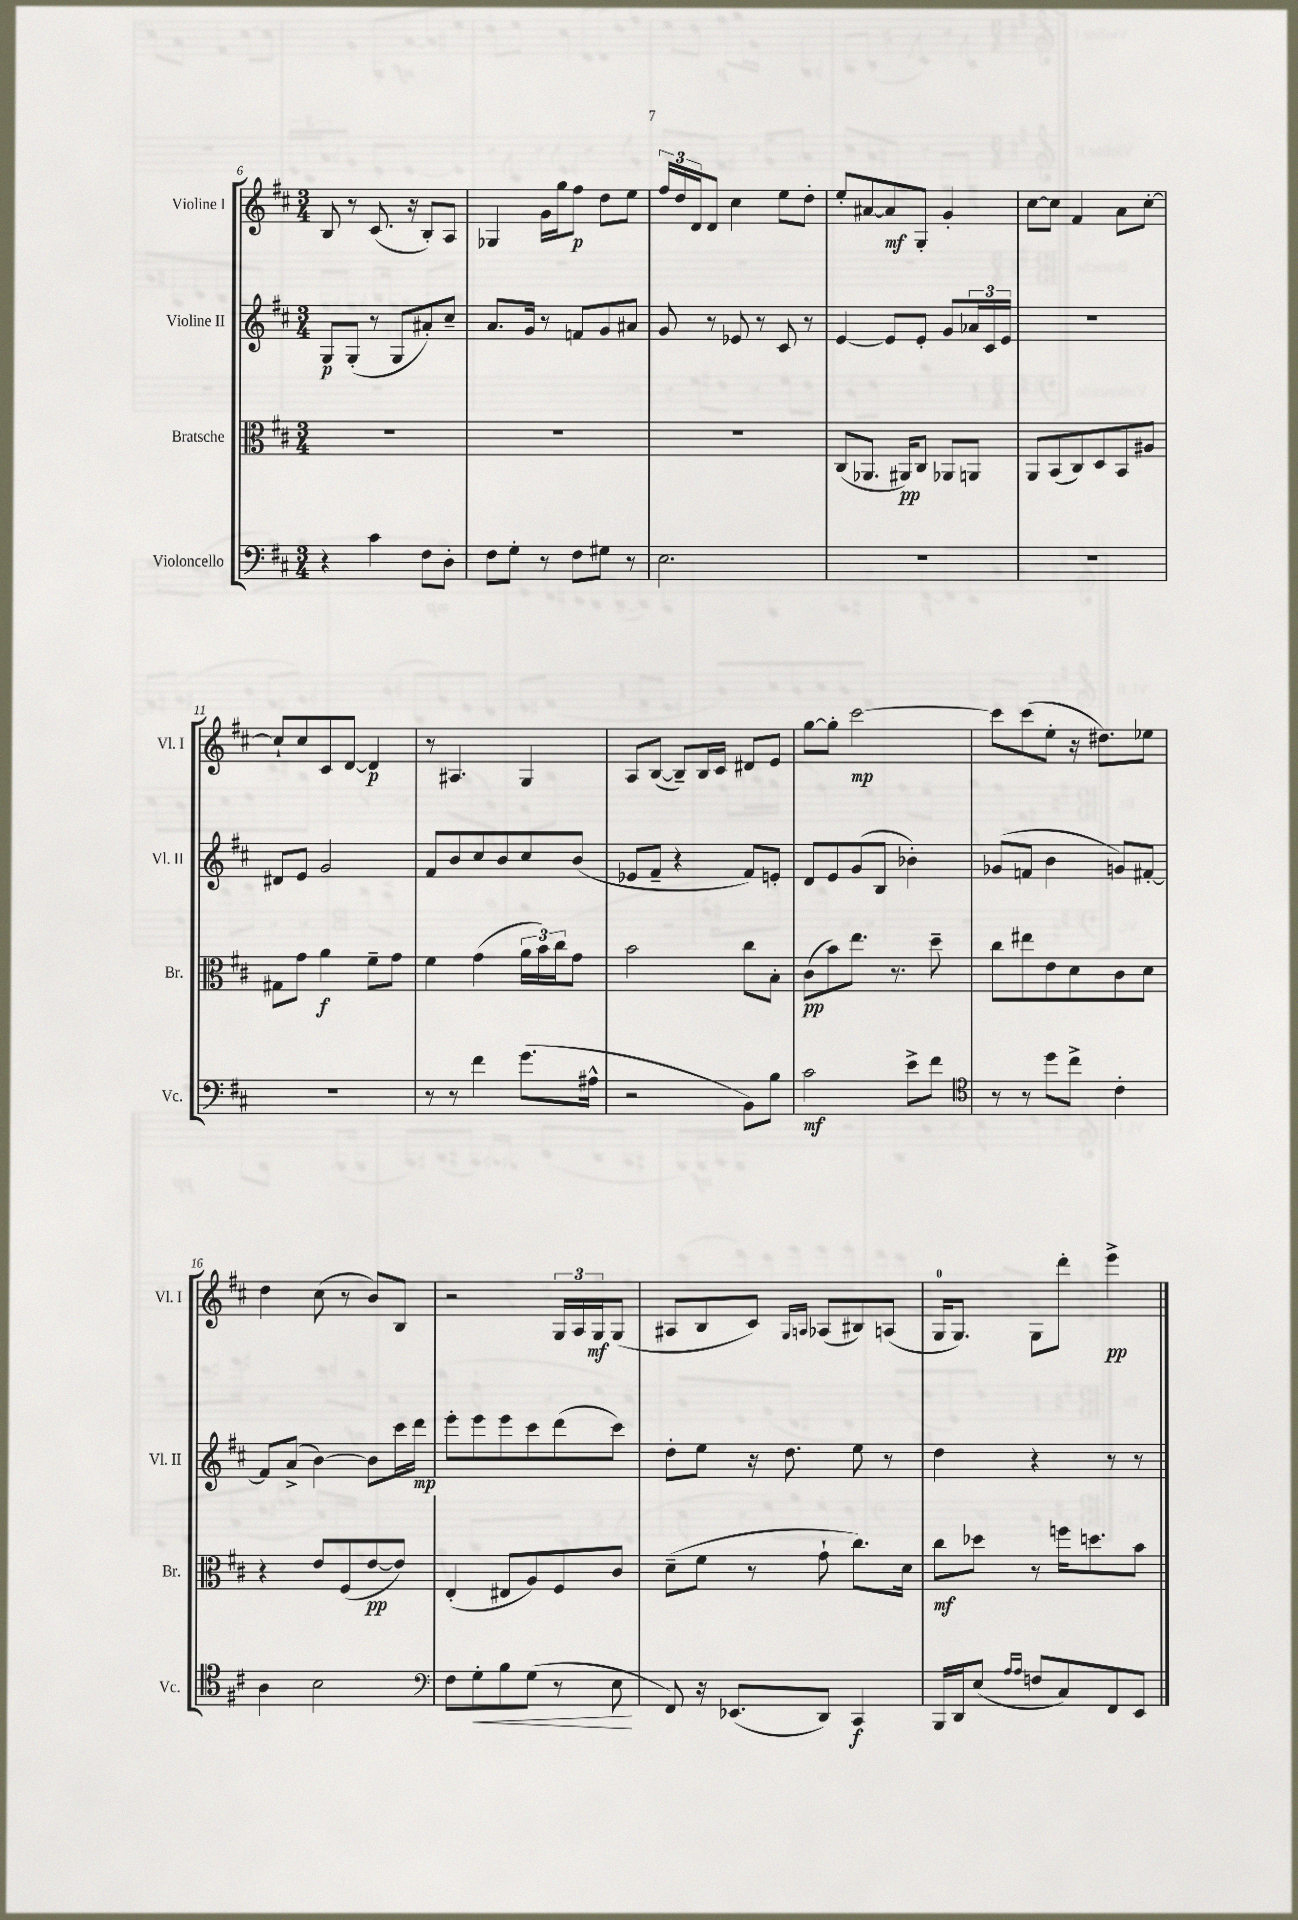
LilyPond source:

<<
\new StaffGroup <<
\new Staff = "s0" \with { instrumentName = "Violine I" shortInstrumentName = "Vl. I" } {
    \clef treble \key d \major \numericTimeSignature \time 3/4
    b8 r8 cis'8.( r16 b8-.) a8 |
    ges4 g'16 g''16 fis''8\p d''8 e''8 |
    \tuplet 3/2 { fis''16 d''16 d'16 } d'8 cis''4 e''8 d''8-. |
    e''8-. ais'8~ ais'8\mf g8-. g'4-. |
    cis''8~ cis''8 fis'4 a'8 cis''8~-. |
    cis''8-! cis''8 cis'8 d'8~ d'4\p |
    r8 ais4. g4 |
    a8 b8~( b8--) b16 cis'16 dis'8 e'8 |
    g''8~ g''8-. cis'''2~\mp |
    cis'''8 cis'''8( e''8-. r16 dis''8.) ees''8 |
    d''4 cis''8( r8 b'8) b8 |
    r2 \tuplet 3/2 { g16 a16 g16\mf } g8( |
    ais8 b8 cis'8) \grace { g16 a16 } aes8( bis8) a8( |
    g16-0 g8.) g8 d'''8-. e'''4->\pp \bar "|." |
}
\new Staff = "s1" \with { instrumentName = "Violine II" shortInstrumentName = "Vl. II" } {
    \clef treble \key d \major \numericTimeSignature \time 3/4
    g8\p g8-.( r8 g8 ais'8-.) cis''8-- |
    a'8. g'16 r8 f'8 g'8 ais'8 |
    g'8 r8 ees'8 r8 cis'8 r8 |
    e'4~ e'8 e'8-. g'8 \tuplet 3/2 { aes'16 cis'16 e'16 } |
    R2. |
    dis'8 e'8 g'2 |
    fis'8 b'8 cis''8 b'8 cis''8 b'8( |
    ees'8 fis'8-- r4 fis'8) e'8-. |
    d'8 e'8 g'8( b8 bes'4-.) |
    ges'8( f'8 b'4 g'8) fis'8~-. |
    fis'8 a'8->( b'4~) b'8 cis'''16 d'''16\mp |
    e'''8-. e'''8 e'''8 cis'''8 d'''8( cis'''8) |
    d''8-. e''8 r16 d''8. e''8 r8 |
    d''4 r4 r8 r8 \bar "|." |
}
\new Staff = "s2" \with { instrumentName = "Bratsche" shortInstrumentName = "Br." } {
    \clef alto \key d \major \numericTimeSignature \time 3/4
    R2. |
    R2. |
    R2. |
    cis8( aes,8. ais,16\pp) cis8 aes,8 a,8 |
    a,8 b,8( cis8) d8 b,8 ais8 |
    gis8 g'8 a'4\f fis'8-- g'8 |
    fis'4 g'4( \tuplet 3/2 { a'16 b'16) cis''16 } g'8 |
    b'2 cis''8 b8-. |
    cis'8\pp( b'8) e''8. r8. d''8-- |
    cis''8 eis''8 e'8 d'8 cis'8 d'8 |
    r4 e'8 fis8( e'8~\pp e'8) |
    e4-.( eis8 a8) fis8 cis'8 |
    d'8--( fis'8 r8 g'8-! cis''8.) d'16 |
    cis''8\mf des''8 r8 f''16 d''8. b'8 \bar "|." |
}
\new Staff = "s3" \with { instrumentName = "Violoncello" shortInstrumentName = "Vc." } {
    \clef bass \key d \major \numericTimeSignature \time 3/4
    r4 cis'4 fis8 d8-. |
    fis8 g8-. r8 fis8 gis8 r8 |
    e2. |
    R2. |
    R2. |
    R2. |
    r8 r8 fis'4 g'8.( ais16-^ |
    r2 b,8) b8 |
    cis'2\mf e'8-> fis'8 |
    \clef tenor r8 r8 d''8 cis''8-> cis'4-. |
    a4 b2 |
    \clef bass fis8 g8-.\< b8 g8( r8 e8\! |
    fis,8) r16 ees,8.( d,8) cis,4\f |
    b,,16 d,16 e8( \grace { a16 a16 } f8 cis8) fis,8 e,8 \bar "|." |
}
>>
>>
\layout { \context { \Score currentBarNumber = #6 } }
